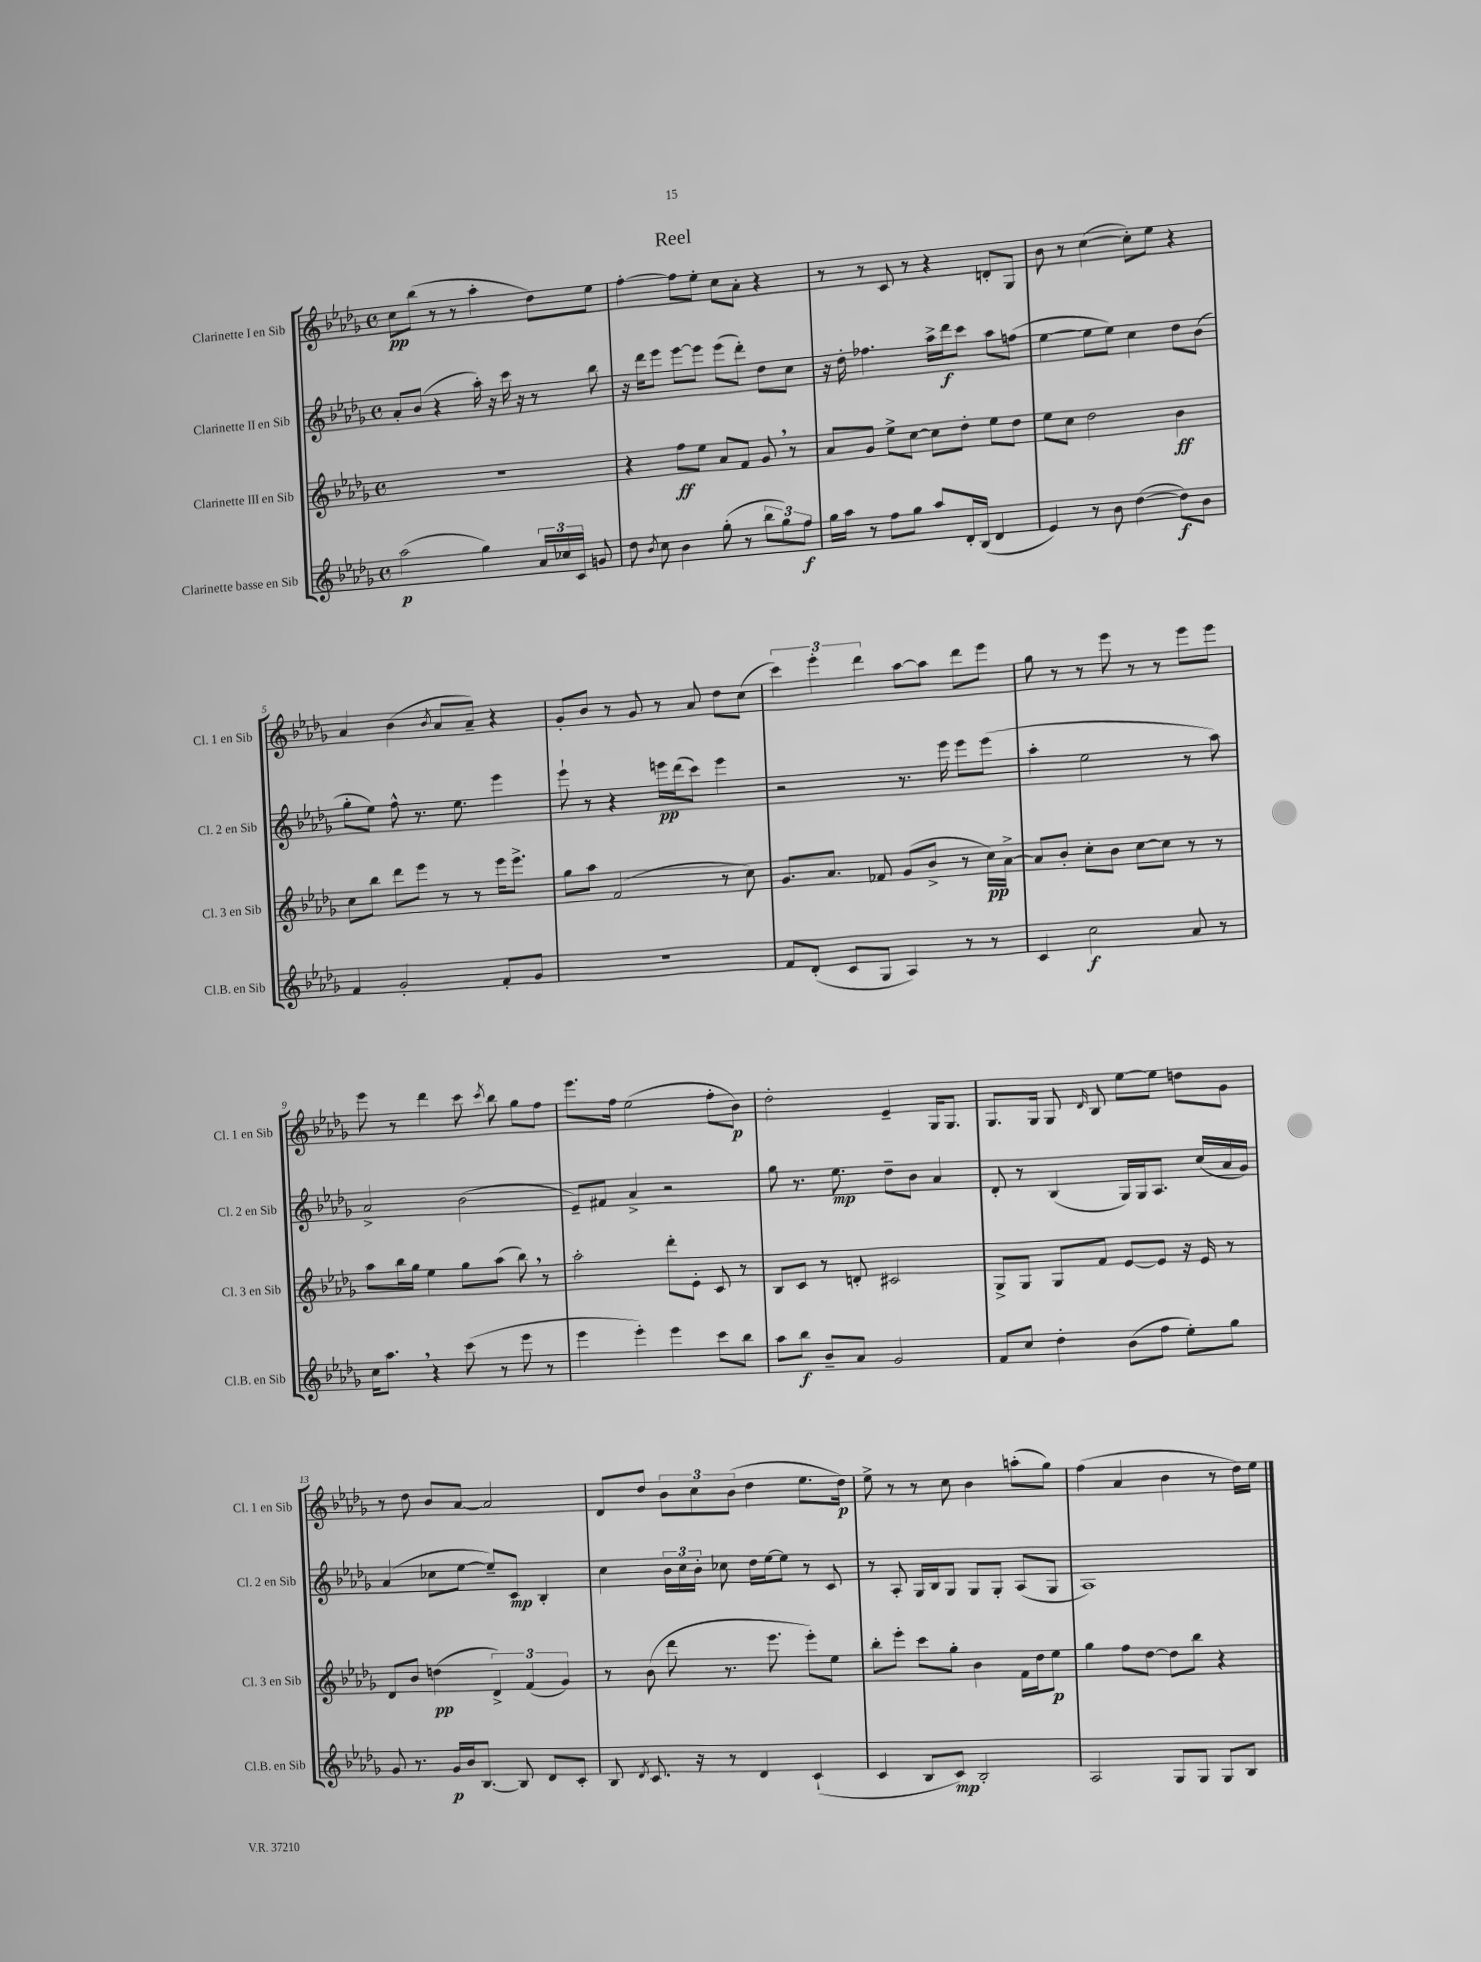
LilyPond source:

\header { title = "Reel" }
<<
\new StaffGroup <<
\new Staff = "s0" \with { instrumentName = "Clarinette I en Sib" shortInstrumentName = "Cl. 1 en Sib" } {
    \clef treble \key des \major \defaultTimeSignature \time 4/4
    \autoBeamOff c''8[\pp bes''8]( r8 r8 aes''4-. des''8[) ees''8] |
    f''4~-. f''8[ ees''8]-. c''8[ aes'8]-. r4 |
    r8 r8 c'8 r8 r4 d'8[-. ges8] |
    bes'8 r8 c''4~( c''8[-.) ees''8] r4 |
    aes'4 bes'4( \acciaccatura { bes'8 } aes'8[ aes'8]--) r4 |
    ges'8[-. bes'8] r8 ges'8 r8 aes'8 des''8[ c''8]( |
    \tuplet 3/2 { c'''4) ees'''4-. des'''4 } aes''8[~ aes''8] des'''8[ ees'''8] |
    ges''8 r8 r8 ees'''8 r8 r8 ees'''8[ ees'''8] |
    ees'''8 r8 des'''4 c'''8 \acciaccatura { c'''8 } bes''8 ges''8[ f''8] |
    ees'''8.[ f''16] ees''2( f''8[-. bes'8]\p) |
    des''2-. ees'4-- ges16[ ges8.] |
    ges8.[ ges16] ges8 \grace { des'16 } bes8 ees''8[~ ees''8] d''8[ ges'8] |
    r8 des''8 bes'8[ aes'8]~ aes'2 |
    des'8[ des''8] \tuplet 3/2 { bes'8[ c''8 bes'8]( } des''4 ees''8.[ des''16]\p) |
    ees''8-> r8 r8 c''8 bes'4 a''8[-.( ges''8]) |
    f''4( aes'4 bes'4 r8 des''16[) ees''16] \bar "|." |
}
\new Staff = "s1" \with { instrumentName = "Clarinette II en Sib" shortInstrumentName = "Cl. 2 en Sib" } {
    \clef treble \key des \major \defaultTimeSignature \time 4/4
    \autoBeamOff aes'8[-. bes'8]( r4 aes''16-.) r16 c'''16 r16 r8 bes''8 |
    r16 des'''16[ ees'''8] ees'''8[~ ees'''8] ees'''8[( des'''8]-.) des''8[ c''8] |
    r16 des''16-. fes''4. aes''16[-> des'''16\f c'''8] aes''8[ f''8]( |
    ees''4~ ees''8[ ees''8]) c''4 des''8[ bes'8]( |
    ges''8[-. ees''8]) f''8-^ r8. ees''8. ees'''4 |
    ees'''8-! r8 r4 e'''16[\pp des'''16( c'''8]) e'''4 |
    r2 r8. ees'''16 ees'''8[ ees'''8]( |
    aes''4-. ees''2 r8 aes''8) |
    aes'2-> bes'2( |
    ees'8[--) fis'8] aes'4-> r2 |
    ges''8 r8. ees''8.\mp des''8[-- bes'8] aes'4 |
    des'8-. r8 bes4( ges16[) ges16 aes8.] c''16[( aes'16 ges'16]) |
    aes'4( ces''8[ ees''8]~ ees''8[--) c'8]\mp bes4-. |
    c''4 \tuplet 3/2 { bes'16[ c''16 bes'16]-. } ces''8 des''16[ ees''16~ ees''8] r8 c'8 |
    r8 aes8-. ges16[ bes16 ges8] ges8[ ges8]-. aes8[( ges8] |
    aes1) \bar "|." |
}
\new Staff = "s2" \with { instrumentName = "Clarinette III en Sib" shortInstrumentName = "Cl. 3 en Sib" } {
    \clef treble \key des \major \defaultTimeSignature \time 4/4
    \autoBeamOff R1 |
    r4 f''8[\ff ees''8] aes'8[ f'8] ges'8 \breathe r8 |
    aes'8[ ges'8] ees''8[-> c''8]~ c''8[ des''8]-. ees''8[ des''8] |
    ees''8[ c''8] des''2 bes'4\ff |
    c''8[ bes''8] des'''8[ ees'''8] r8 r8 ees'''16[ ees'''8.]-> |
    ges''8[ aes''8] f'2( r8 c''8) |
    ges'8.[ aes'8.] fes'8 ges'8[( bes'8]-> r8 c''16[\pp) aes'16]~-> |
    aes'8[ bes'8]-. c''8[-. bes'8] c''8[~ c''8] r8 r8 |
    aes''8[ bes''16 ges''16] ees''4 ges''8[ aes''8]( bes''8) \breathe r8 |
    aes''2-. des'''8[-. ees'8]-. c'8 r8 |
    bes8[ c'8] r8 d'8-. cis'2 |
    ges8[-> ges8] ges8[ f'8] ees'8[~ ees'8] r16 ees'16 r8 |
    des'8[ bes'8] d''4\pp( \tuplet 3/2 { des'4->) f'4( ges'4) } |
    r8 bes'8( des'''8 r8. ees'''8. ees'''8[-.) ees''8] |
    bes''8[-. ees'''8]-. c'''8[ ges''8]-. bes'4 f'16[ des''16 ees''8]\p |
    ges''4 f''8[ des''8]~ des''8[ bes''8] r4 \bar "|." |
}
\new Staff = "s3" \with { instrumentName = "Clarinette basse en Sib" shortInstrumentName = "Cl.B. en Sib" } {
    \clef treble \key des \major \defaultTimeSignature \time 4/4
    \autoBeamOff aes''2\p( ges''4) \tuplet 3/2 { aes'16[ ces''16 c'16] } g'8 |
    des''8 \acciaccatura { bes'8 } c''8 bes'4 ges''8-.( r8 \tuplet 3/2 { bes''8[ ges''8) f''8]\f } |
    ges''16[ aes''16] r8 f''8[ ges''8] aes''8[ des'16-. bes16]( des'4 |
    ees'4) r8 bes'8 des''4~( des''8[\f) bes'8] |
    f'4 ges'2-. f'8[-. ges'8] |
    R1 |
    f'8[ des'8]-.( c'8[ ges8] aes4) r8 r8 |
    c'4 c''2\f aes'8 r8 |
    c''16[ aes''8.] \breathe r4 c'''8( r8 ees'''8 r8 |
    ees'''4 ees'''4-.) ees'''4 c'''8[ bes''8] |
    aes''8[ bes''8]\f bes'8[-- aes'8] ges'2 |
    f'8[ c''8] des''4-. bes'8[( f''8] ees''8[-.) ges''8] |
    ges'8 r8. ges'16[\p bes'16 bes8.]~ bes8 des'8[ c'8]-. |
    bes8 \acciaccatura { des'8 } c'8. r16 r8 des'4 c'4-!( |
    c'4 bes8[ c'8]\mp) bes2-. |
    aes2 ges8[ ges8] ges8[ bes8] \bar "|." |
}
>>
>>
